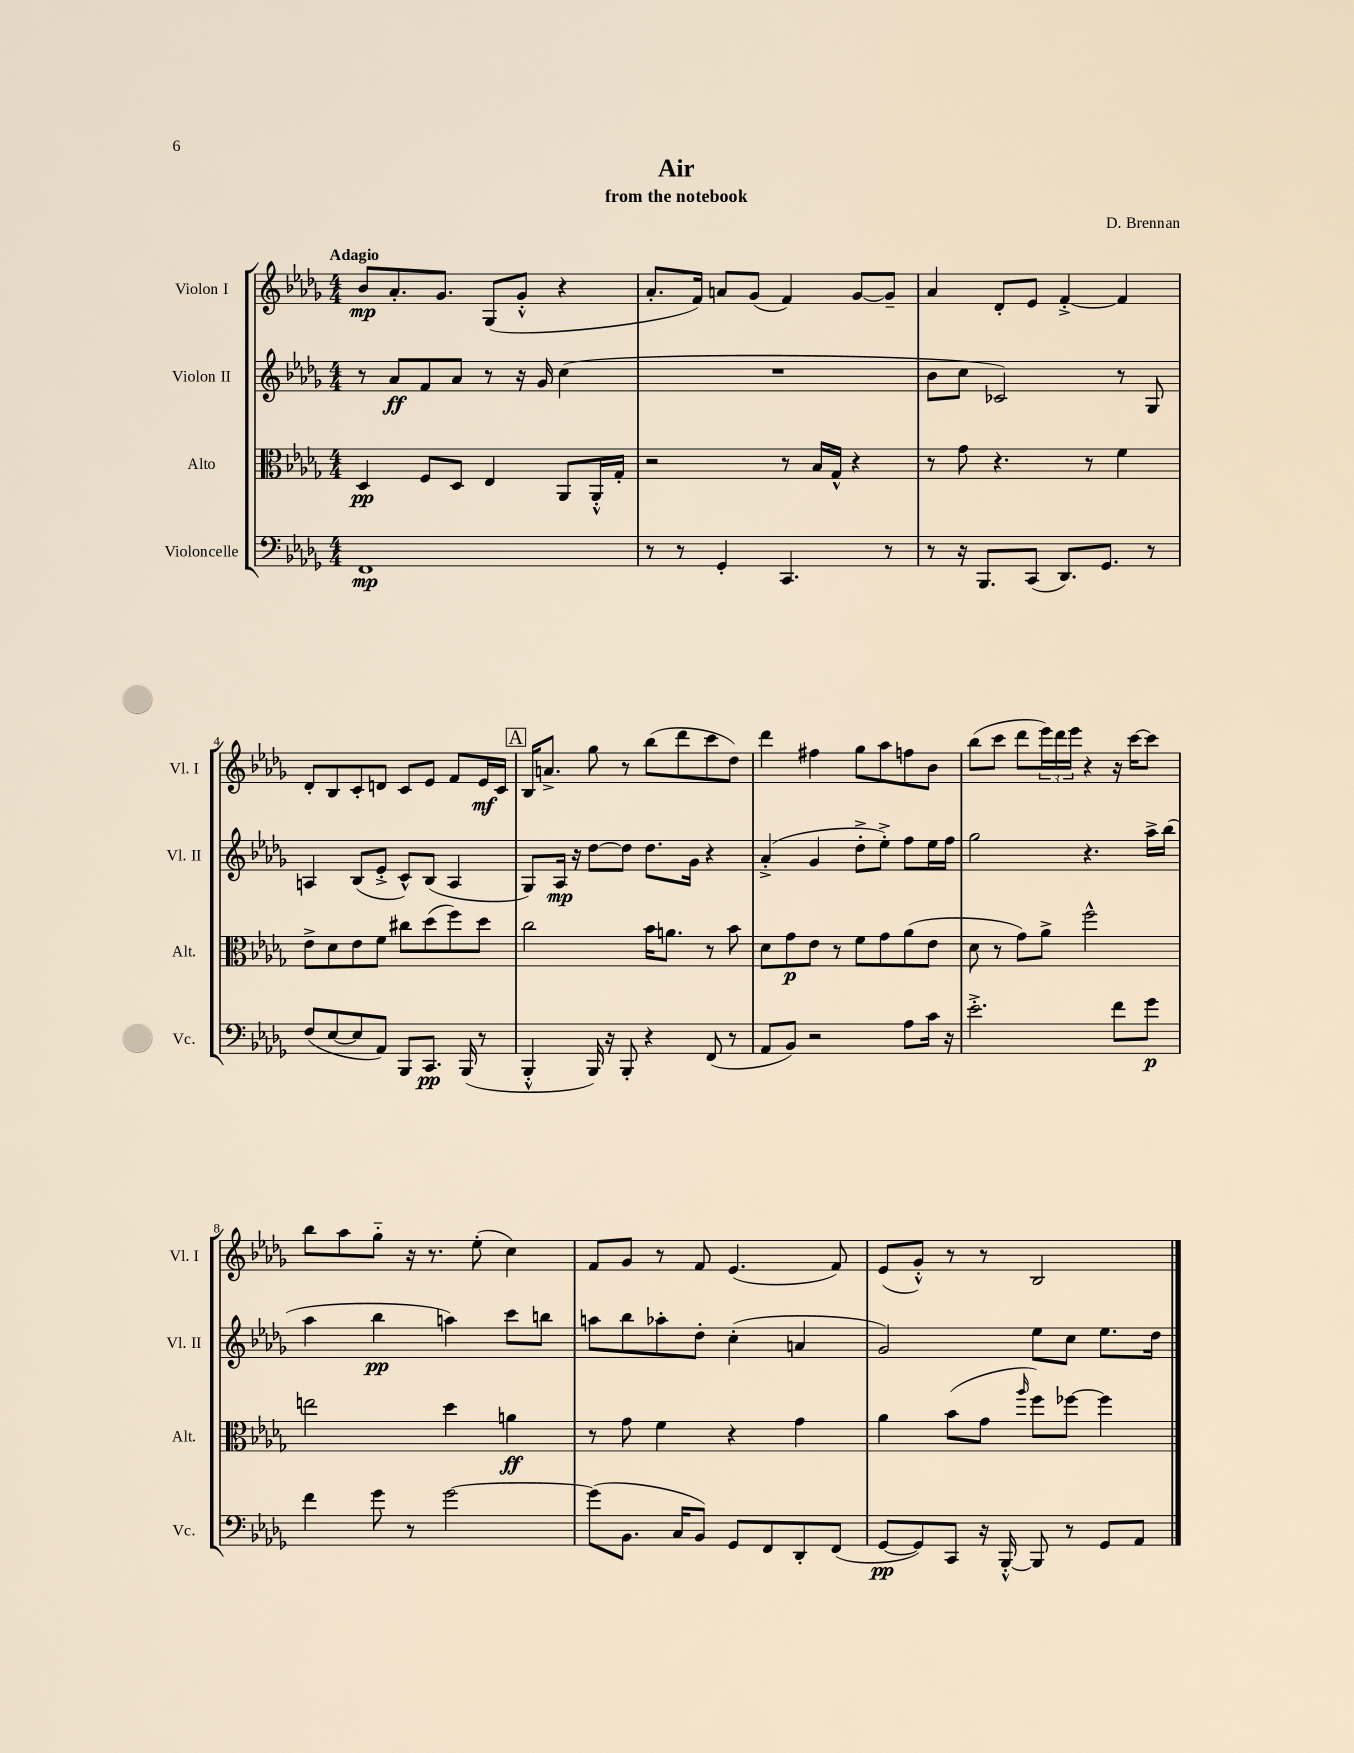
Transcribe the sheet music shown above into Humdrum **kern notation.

**kern	**kern	**kern	**kern
*staff4	*staff3	*staff2	*staff1
*clefF4	*clefC3	*clefG2	*clefG2
*k[b-e-a-d-g-]	*k[b-e-a-d-g-]	*k[b-e-a-d-g-]	*k[b-e-a-d-g-]
*M4/4	*M4/4	*M4/4	*M4/4
1FF	4D-	8r	8b-
.	.	8a-	8.a-'
.	8F	8f	.
.	.	.	8.g-
.	8D-	8a-	.
.	4E-	8r	(8G-
.	.	16r	8g-'^^
.	.	16g-	.
.	8AA-	(4cc	4r
.	16AA-'^^	.	.
.	16G-'	.	.
=	=	=	=
8r	2r	1r	8.a-'
8r	.	.	.
.	.	.	16f)
4GG-'	.	.	8a
.	.	.	(8g-
4.CC	8r	.	4f)
.	16B-	.	.
.	16G-^^	.	.
.	4r	.	[8g-
8r	.	.	8g-~]
=	=	=	=
8r	8r	8b-	4a-
16r	8g-	8cc	.
8.BBB-	.	.	.
.	4.r	2c-)	8d-'
(8CC	.	.	8e-
8.DD-)	.	.	[4f'^
.	8r	.	.
8.GG-	.	.	.
.	4f	8r	4f]
8r	.	8G-	.
=	=	=	=
(8F	8e-^	4A	8d-'
[8E-	8d-	.	8B-
8E-]	8e-	(8B-	8c'
8AA-)	8f	8e-'^	8d
8BBB-	8cc#	8c^^)	8c
8.CC	(8dd-	(8B-	8e-
.	8ff)	4A	8f
(16BBB-	.	.	.
8r	8dd-	.	16e-
.	.	.	16c
=	=	=	=
4BBB-'^^	2cc	8G-)	16B-
.	.	.	8.a^
.	.	16A-	.
.	.	16r	.
16BBB-)	.	[8dd-	8gg-
16r	.	.	.
8BBB-'	.	8dd-]	8r
4r	16b-	8.dd-	(8bb-
.	8.a	.	.
.	.	.	8ddd-
.	.	16g-	.
(8FF	8r	4r	8ccc
8r	8b-	.	8dd-)
=	=	=	=
8AA-	8d-	(4a-'^	4ddd-
8BB-)	8g-	.	.
2r	8e-	4g-	4ff#
.	8r	.	.
.	8f	8dd-'^	8gg-
.	8g-	8ee-'^)	8aa-
8A-	(8a-	8ff	8ff
16c	8e-	16ee-	8b-
16r	.	16ff	.
=	=	=	=
2.e-'^	8d-	2gg-	(8bb-
.	8r	.	8ccc
.	8g-)	.	8ddd-
.	8a-^	.	24eee-)
.	.	.	24ddd-
.	.	.	24eee-
.	2ff^^	4.r	4r
8f	.	.	16r
.	.	.	[16ccc
8g-	.	16aa-^	8ccc]
.	.	(16bb-	.
=	=	=	=
4f	2ee	4aa-	8bb-
.	.	.	8aa-
8g-	.	4bb-	8gg-'~
8r	.	.	16r
.	.	.	8.r
[2g-	4dd-	4aa)	.
.	.	.	(8ee-'
.	4a	8ccc	4cc)
.	.	8bb	.
=	=	=	=
(8g-]	8r	8aa	8f
8.BB-	8g-	8bb-	8g-
.	4f	8aa-'	8r
16C	.	.	.
8BB-)	.	8dd-'	8f
8GG-	4r	(4cc'	(4.e-
8FF	.	.	.
8DD-'	4g-	4a	.
(8FF	.	.	8f)
=	=	=	=
[8GG-	4a-	2g-)	(8e-
8GG-])	.	.	8g-'^^)
8CC	(8b-	.	8r
16r	8g-	.	8r
[16BBB-'^^	.	.	.
.	16qqaa-	.	.
8BBB-]	8ff)	8ee-	2B-
8r	[8ff-	8cc	.
8GG-	4ff-]	8.ee-	.
8AA-	.	.	.
.	.	16dd-	.
==	==	==	==
*-	*-	*-	*-
